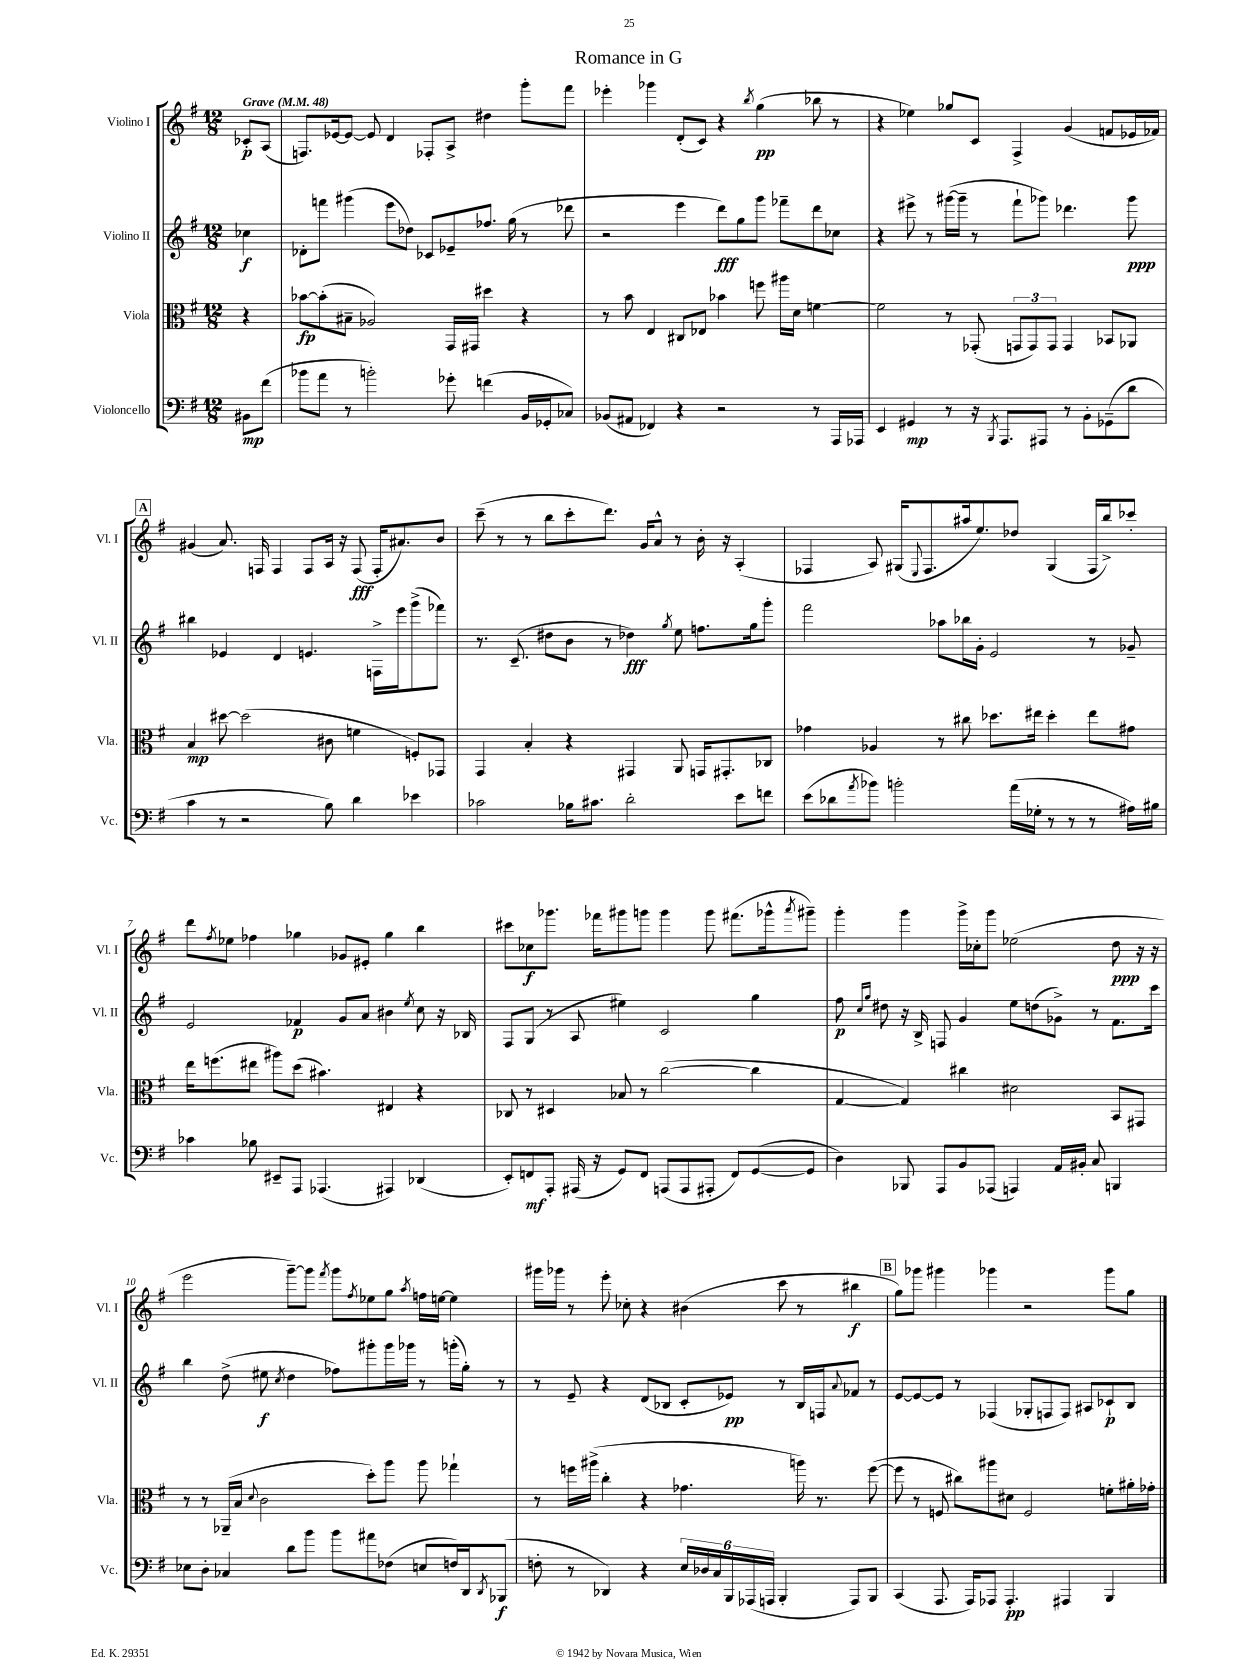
\header { title = "Romance in G" }
<<
\new StaffGroup <<
\new Staff = "s0" \with { instrumentName = "Violino I" shortInstrumentName = "Vl. I" } {
    \clef treble \key g \major \numericTimeSignature \time 12/8 \partial 4 \tempo "Grave" 4 = 48
    ces'8-.\p a8( |
    f8.) ees'16~ ees'8~ ees'8 d'4 fes8-. a8-> dis''4 g'''8-. fis'''8 |
    ees'''4-. ges'''4 d'8-.( c'8) r4 \acciaccatura { b''8 } g''4\pp( bes''8 r8 |
    r4 ees''4) ges''8 c'8 fis4-> g'4( f'8 ees'16 fes'16) |
    \mark \markup { \box "A" } gis'4( a'8.) f16 f4 f8 a16 r16 f8\fff( f16-. ais'8.) b'8 |
    c'''8--( r8 r8 b''8 c'''8-. d'''8.) g'16 a'8-^ r8 b'16-. r16 a4-.( |
    fes4 a8) gis16( \appoggiatura { e8 } fes8. ais''16 e''8.) des''8 gis4( fes16 b''16->) ces'''8-. |
    d'''8 \acciaccatura { fis''8 } ees''8 fes''4 ges''4 ges'8 eis'8-. ges''4 b''4 |
    cis'''8 ces''8\f ges'''8. fes'''16 gis'''8 g'''8 g'''4 g'''8 fis'''8.( ges'''16-^ \acciaccatura { a'''8 } gis'''8--) |
    g'''4-. g'''4 g'''16-> ces''16-. g'''8 ees''2( d''8\ppp r16 r16 |
    e'''2 g'''8~--) g'''8 \acciaccatura { fis'''8 } g'''8 \acciaccatura { fis''8 } ees''8 g''8 \acciaccatura { a''8 } f''16 e''16~ e''4 |
    gis'''16 ges'''16 r8 e'''8-. ces''8-. r4 bis'4( c'''8 r8 bis''4\f |
    \mark \markup { \box "B" } g''8) ges'''8 gis'''4 ges'''4 r2 ges'''8 g''8 \bar "|." |
}
\new Staff = "s1" \with { instrumentName = "Violino II" shortInstrumentName = "Vl. II" } {
    \clef treble \key g \major \numericTimeSignature \time 12/8 \partial 4
    ces''4\f |
    des'8-. f'''8 gis'''4( e'''8 des''8) ces'8 ees'8-- fes''8. g''16( r8 des'''8 |
    r2 e'''4 d'''8\fff) g''8 g'''8 fes'''8-- d'''8 ces''8 |
    r4 eis'''8-> r8 gis'''16~( gis'''16-- r8 fis'''8-! ges'''8) des'''4. ges'''8\ppp |
    \mark \markup { \box "A" } bis''4 ees'4 d'4 e'4. f16-> e'''16 g'''8->( fes'''8) |
    r8. c'8.--( dis''8 b'8 r8 des''4\fff) \acciaccatura { g''8 } e''8 f''8. g''16 g'''8-. |
    fis'''2 aes''8 bes''16 g'16-. e'2 r8 ges'8-- |
    e'2 fes'4\p g'8 a'8 bis'4 \acciaccatura { e''8 } c''8 r16 bes16 |
    fis8 g8( r8 a8 eis''4) c'2 g''4 |
    fis''8\p \grace { c''16 g''16 } dis''8 r16 b16-> f8 g'4 e''8 d''8( ges'8->) r8 fis'8. c'''16 |
    b''4 d''8->( eis''8\f \acciaccatura { c''8 } d''4 fes''8) gis'''8-. gis'''16 ges'''16 r8 g'''16-.( g''16-.) r8 |
    r8 e'8-- r4 d'8( bes8 c'8-. ees'8\pp) r8 bes16 f16 \appoggiatura { a'8 } fes'8 r8 |
    \mark \markup { \box "B" } e'8~ e'8~ e'8 r8 fes4( ges8-. f8 f8) ais8 ces'8-!\p b8 \bar "|." |
}
\new Staff = "s2" \with { instrumentName = "Viola" shortInstrumentName = "Vla." } {
    \clef alto \key g \major \numericTimeSignature \time 12/8 \partial 4
    r4 |
    bes'8~\fp bes'8-.( bis8-- aes2) g,16 gis,16 dis''4 r4 |
    r8 b'8 e4 cis8 ees8 bes'4 f''8 ais''16 d'16 f'4~ |
    f'2 r8 ges,8-.( \tuplet 3/2 { g,8 g,8) g,8 } g,4 bes,8 aes,8 |
    \mark \markup { \box "A" } b4\mp dis''8~ dis''2( cis'8 f'4 f8-.) ges,8 |
    g,4 b4-. r4 gis,4 a,8 g,16 gis,8.-. ces8 |
    ges'4 aes4 r8 cis''8 des''8. eis''16 des''4-. eis''8 gis'8 |
    e''16 f''8.( eis''8 ais''8) d''8( bis'4.) eis4 r4 |
    ces8 r8 dis4 bes8 r8 c''2~( c''4 |
    g4~ g4) cis''4 dis'2 b,8 gis,8 |
    r8 r8 aes,16--( b16 \appoggiatura { d'8 } c'2 d''8-.) a''8 a''8 ges''4-! |
    r8 f''16 ais''16->( c''4-. r4 ges'4. a''16) r8. f''8~( |
    \mark \markup { \box "B" } f''8 r8 f8 cis''8) ais''8 dis'8 f2 f'8-. ais'16-. ges'16-. \bar "|." |
}
\new Staff = "s3" \with { instrumentName = "Violoncello" shortInstrumentName = "Vc." } {
    \clef bass \key g \major \numericTimeSignature \time 12/8 \partial 4
    bis,8\mp fis'8( |
    bes'8 a'8 r8 b'2-.) ges'8-. f'4( b,16 ges,16-. ces8) |
    bes,8( ais,8 fes,4) r4 r2 r8 a,,16 aes,,16 |
    e,4 gis,4\mp r8 r16 \acciaccatura { b,,8 } a,,8. ais,,8 r8 b,8-. ges,8--( d'8 |
    \mark \markup { \box "A" } c'4 r8 r2 b8) d'4 ees'4 |
    ces'2 bes16 cis'8. d'2-. e'8 f'8 |
    e'8( des'8 \acciaccatura { a'8 } bes'8) b'2-. a'16( ges16-. r8 r8 r8 ais16) bis16 |
    ces'4 bes8 eis,8-- a,,8 aes,,4.( ais,,4) des,4( |
    e,8-.) f,8\mf a,,8-. ais,,16( r16 g,8) f,8 a,,8( a,,8 ais,,8-. f,8) g,8~( g,8 |
    d4) bes,,8 a,,8 b,8 aes,,8( a,,4) a,16 bis,16-. c8 b,,4 |
    ees8 d8-. ces4 d'8 b'8 b'8 ais'8 fes8( e8 f16) d,16 \acciaccatura { d,8 } bes,,8\f( |
    f8-. r8 des,4) r4 \tuplet 6/4 { e16 des16 c16 b,,16 aes,,16( a,,16 } b,,4-. a,,8) b,,8 |
    \mark \markup { \box "B" } c,4( a,,8. a,,16) aes,,8 aes,,4.-.\pp ais,,4 b,,4 \bar "|." |
}
>>
>>
